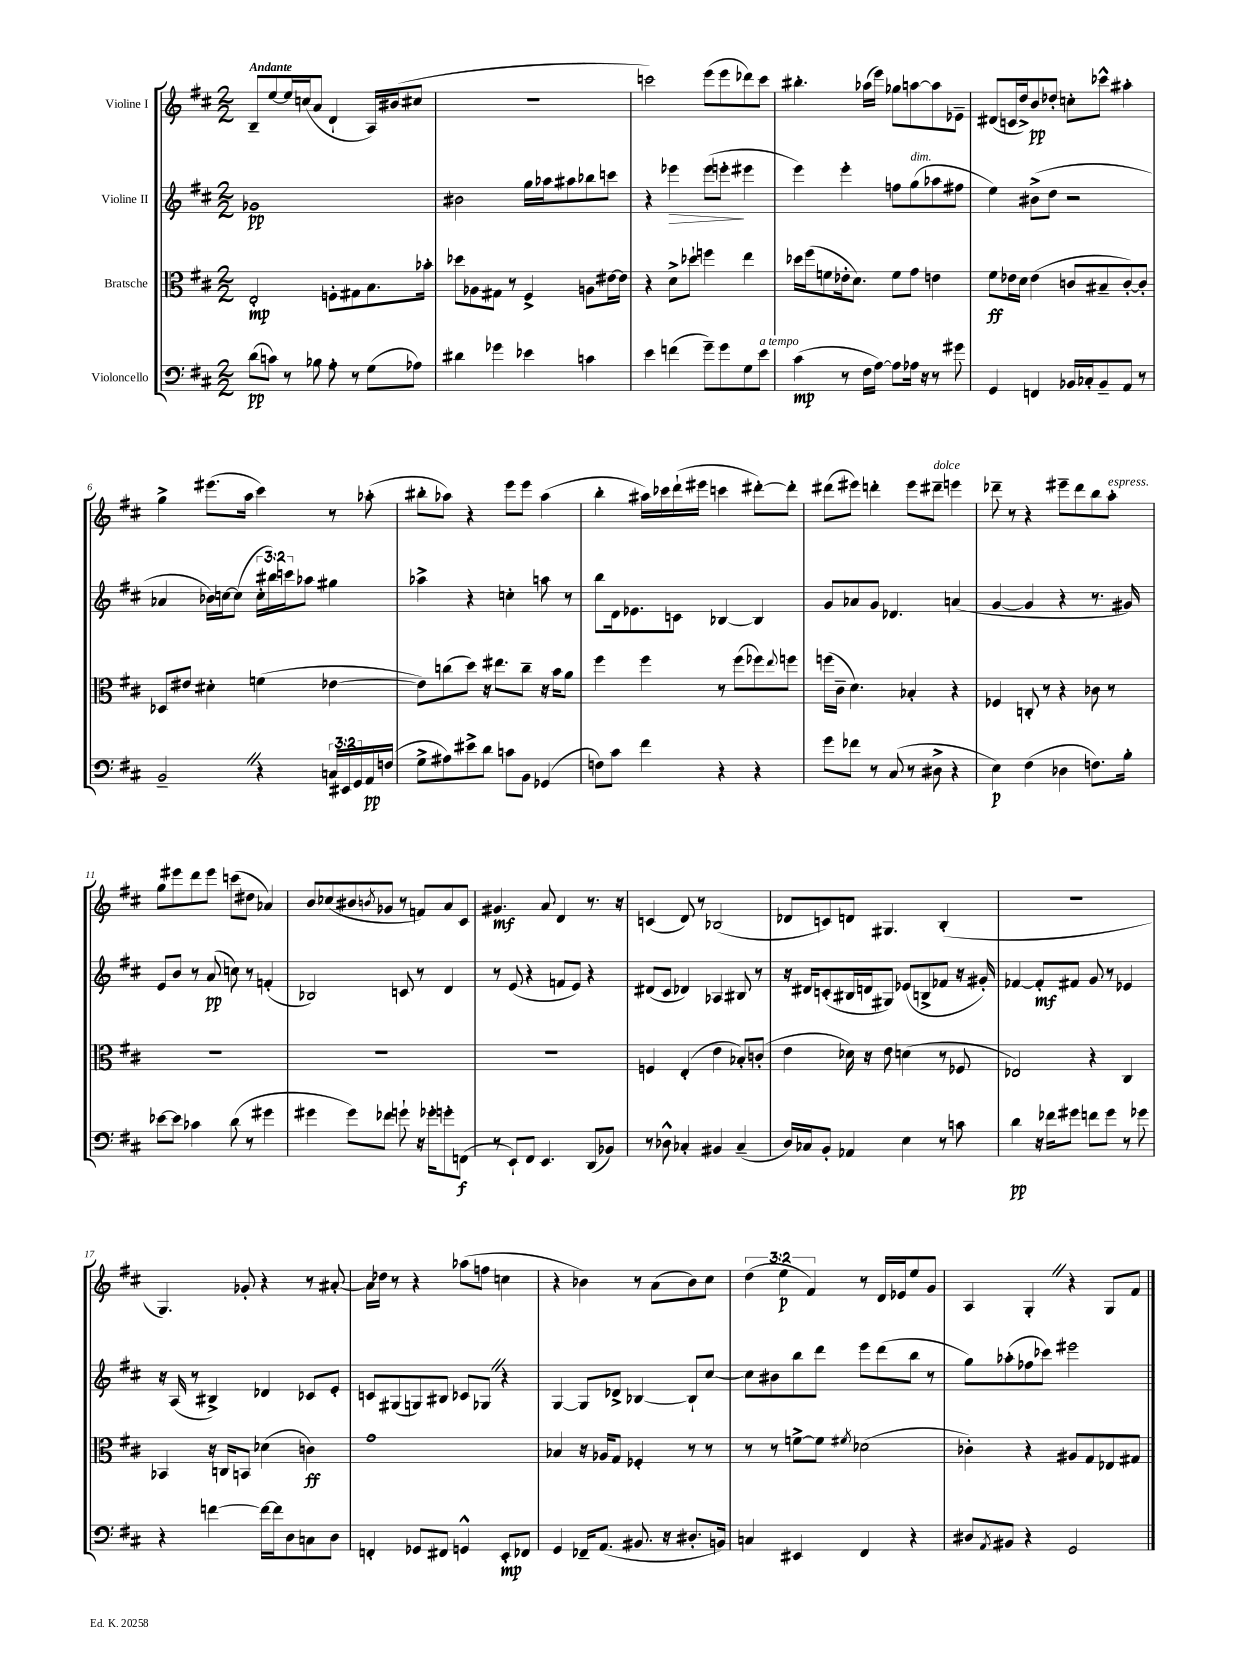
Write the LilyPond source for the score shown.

<<
\new StaffGroup <<
\new Staff = "s0" \with { instrumentName = "Violine I" } {
    \clef treble \key d \major \numericTimeSignature \time 2/2 \override Staff.TupletNumber.text = #tuplet-number::calc-fraction-text \tempo "Andante"
    b8-- e''8~ e''16 c''16( a'8 d'4-! a16) bis'16( cis''8 |
    R1 |
    c'''2) e'''8( e'''8 des'''8) c'''8 |
    bis''4.-. aes''16( e'''16) ges''8 a''8~ a''8 ees'8-- |
    dis'8( c'16 d''16->) b'8\pp des''8-. c''8-. ces'''8-^ ais''4-. |
    g''4-> eis'''8.( a''16 cis'''4) r8 aes''8-.( |
    bis''8-. aes''8) r4 e'''8 e'''8 aes''4( |
    b''4-. ais''16) ces'''16 d'''16-!( eis'''16 c'''4 dis'''8~-.) dis'''8-. |
    dis'''8( eis'''8) d'''4-. eis'''8 dis'''8--^\markup { \italic "dolce" } e'''4 |
    des'''8-- r8 r4 eis'''8-- des'''8 b''8 a''8-.^\markup { \italic "espress." } |
    g''8 eis'''8 d'''8 eis'''8 c'''8( dis''8 aes'4) |
    b'8 ces''8( bis'8 \acciaccatura { b'8 } ges'8 r8 f'8) a'8 cis'8 |
    gis'4.\mf a'8 d'4 r8. r16 |
    c'4( d'8) r8 bes2( |
    des'8 c'8) d'8 gis4. b4-.( |
    r1 |
    g4.) ges'8-. r4 r8 ais'8~-. |
    ais'16 des''16 r8 r4 aes''8( f''8 c''4 |
    r4 bes'4) r8 a'8( bes'8) cis''8 |
    \tuplet 3/2 { d''4( e''4\p fis'4) } r8 d'16 ees'16 e''8 g'8 |
    a4 g4-. \once \override BreathingSign.text = \markup { \musicglyph "scripts.caesura.straight" } \breathe r4 g8 fis'8 \bar "|." |
}
\new Staff = "s1" \with { instrumentName = "Violine II" } {
    \clef treble \key d \major \numericTimeSignature \time 2/2 \override Staff.TupletNumber.text = #tuplet-number::calc-fraction-text
    ges'1\pp |
    bis'2 g''16 aes''16 ais''8 bes''8 c'''8 |
    r4 ees'''4\> ees'''8( e'''8-.\! eis'''4 |
    e'''4) e'''4-. f''8 g''8^\markup { \italic "dim." }( aes''8 fis''8 |
    e''4) bis'8->( d''8 r2 |
    aes'4 bes'16) c''16~ c''8( \tuplet 3/2 { c''16-. bis''16) c'''16 } aes''8 gis''4 |
    aes''4-> r4 c''4-. a''8 r8 |
    b''8 d'16 ees'8. c'8 bes4~ bes4 |
    g'8 aes'8 g'8 des'4. a'4( |
    g'4~ g'4 r4 r8. gis'16) |
    e'8 b'8 r8 a'8\pp( c''8) r8 f'4-.( |
    bes2) c'8 r8 d'4 |
    r8 e'8( r4 f'8 e'8) r4 |
    dis'8( cis'8 des'4) aes4 bis8 r8 |
    r16 dis'16 c'8-.( bis16 d'16 gis8) ees'8( b8-> fes'8 r16 gis'16-.) |
    fes'4~ fes'8-.\mf fis'8 g'8 r8 ees'4 |
    r16 a16( r8 bis4->) des'4 ces'8 e'8-. |
    c'8 gis8( g8) bis8 ces'8 ges8 \once \override BreathingSign.text = \markup { \musicglyph "scripts.caesura.straight" } \breathe r4 |
    g4~ g8 des'8-> bes4~ bes8-! cis''8~ |
    cis''8 bis'8 b''8 d'''8 e'''8 d'''8( b''8 r8 |
    g''8) aes''8-.( fes''8 ces'''8) eis'''2 \bar "|." |
}
\new Staff = "s2" \with { instrumentName = "Bratsche" } {
    \clef alto \key d \major \numericTimeSignature \time 2/2
    e2-.\mp f8-. gis8 b8. bes'16-. |
    des''8 aes8 gis8 r8 fis4-> a8 eis'16~ eis'16 |
    r4 d'8-> des''8-! f''4 e''4 |
    des''16 fis''16( f'8 ees'16-. d'8.) f'8 g'8 e'4 |
    fis'8\ff ees'16 d'16 ees'4( c'8 bis8-- c'8~-.) c'8-. |
    des8 eis'8 dis'4-. f'4( ees'4~ |
    ees'8) c''8( d''8) r16 eis''8. c''8-- r16 b'16 a'8 |
    fis''4 fis''4 r8 fis''8( fes''8) \appoggiatura { e''8 } f''8 |
    f''16( cis'16-- d'4.) bes4-. r4 |
    fes4 c8-. r8 r4 ces'8 r8 |
    R1 |
    R1 |
    R1 |
    f4 e4-.( e'4 bes8-.) c'8-.( |
    e'4 des'16) r16 e'8 d'4( r8 fes8 |
    ees2) r4 cis4 |
    bes,4 r16 c16 b,8 des'4( c'4\ff) |
    g'1 |
    bes4 r16 aes16 g8 fes4-. r8 r8 |
    r8 r8 f'8~-> f'8 \acciaccatura { fis'8 } des'2( |
    ces'4-.) r4 ais8 g8 ees8 gis8 \bar "|." |
}
\new Staff = "s3" \with { instrumentName = "Violoncello" } {
    \clef bass \key d \major \numericTimeSignature \time 2/2 \override Staff.TupletNumber.text = #tuplet-number::calc-fraction-text
    d'8\pp( c'8) r8 bes8 a8-. r8 g8( aes8) |
    dis'4 ges'4 ees'4 c'4 |
    e'4 f'4( g'8--) g'8 g8 e'8^\markup { \italic "a tempo" } |
    cis'4\mp( r8 fis16 a16~) a8 aes16 r16 r8 gis'8 |
    g,4 f,4 bes,16 ces16-. bes,8-- a,8 r8 |
    b,2-- \once \override BreathingSign.text = \markup { \musicglyph "scripts.caesura.straight" } \breathe r4 \tuplet 3/2 { c16 eis,16 g,16 } a,16\pp f16( |
    g8-> ais8) eis'8-> d'8 c'8 b,8 ges,4( |
    f8) cis'8 fis'4 r4 r4 |
    g'8 fes'8 r8 cis8( r8 dis8-> r4 |
    e4\p) fis4( des4 f8.) b16-. |
    ees'8~ ees'8 ces'4 d'8( r8 gis'4 |
    gis'4 gis'8) fes'8 g'8-! r16 ges'16-. g'8-. f,8\f( |
    r8 e,8-!) fis,8 e,4. d,8( bes,8) |
    r8 des8-^ ces4-. bis,4 ces4--( |
    d16) ces16 b,8-. aes,4 e4 r8 c'8 |
    d'4\pp r16 fes'16 gis'8 f'8 gis'8 r8 ges'8 |
    r4 f'4~ f'16~ f'16 d8 c8 d8 |
    f,4-. ges,8 fis,8 g,4-^ e,8-.\mp fes,8 |
    g,4 fes,16-- a,8.( bis,8. r16 dis8.-. b,16) |
    c4 eis,4 fis,4 r4 |
    dis8 \acciaccatura { a,8 } bis,8 r4 g,2 \bar "|." |
}
>>
>>
